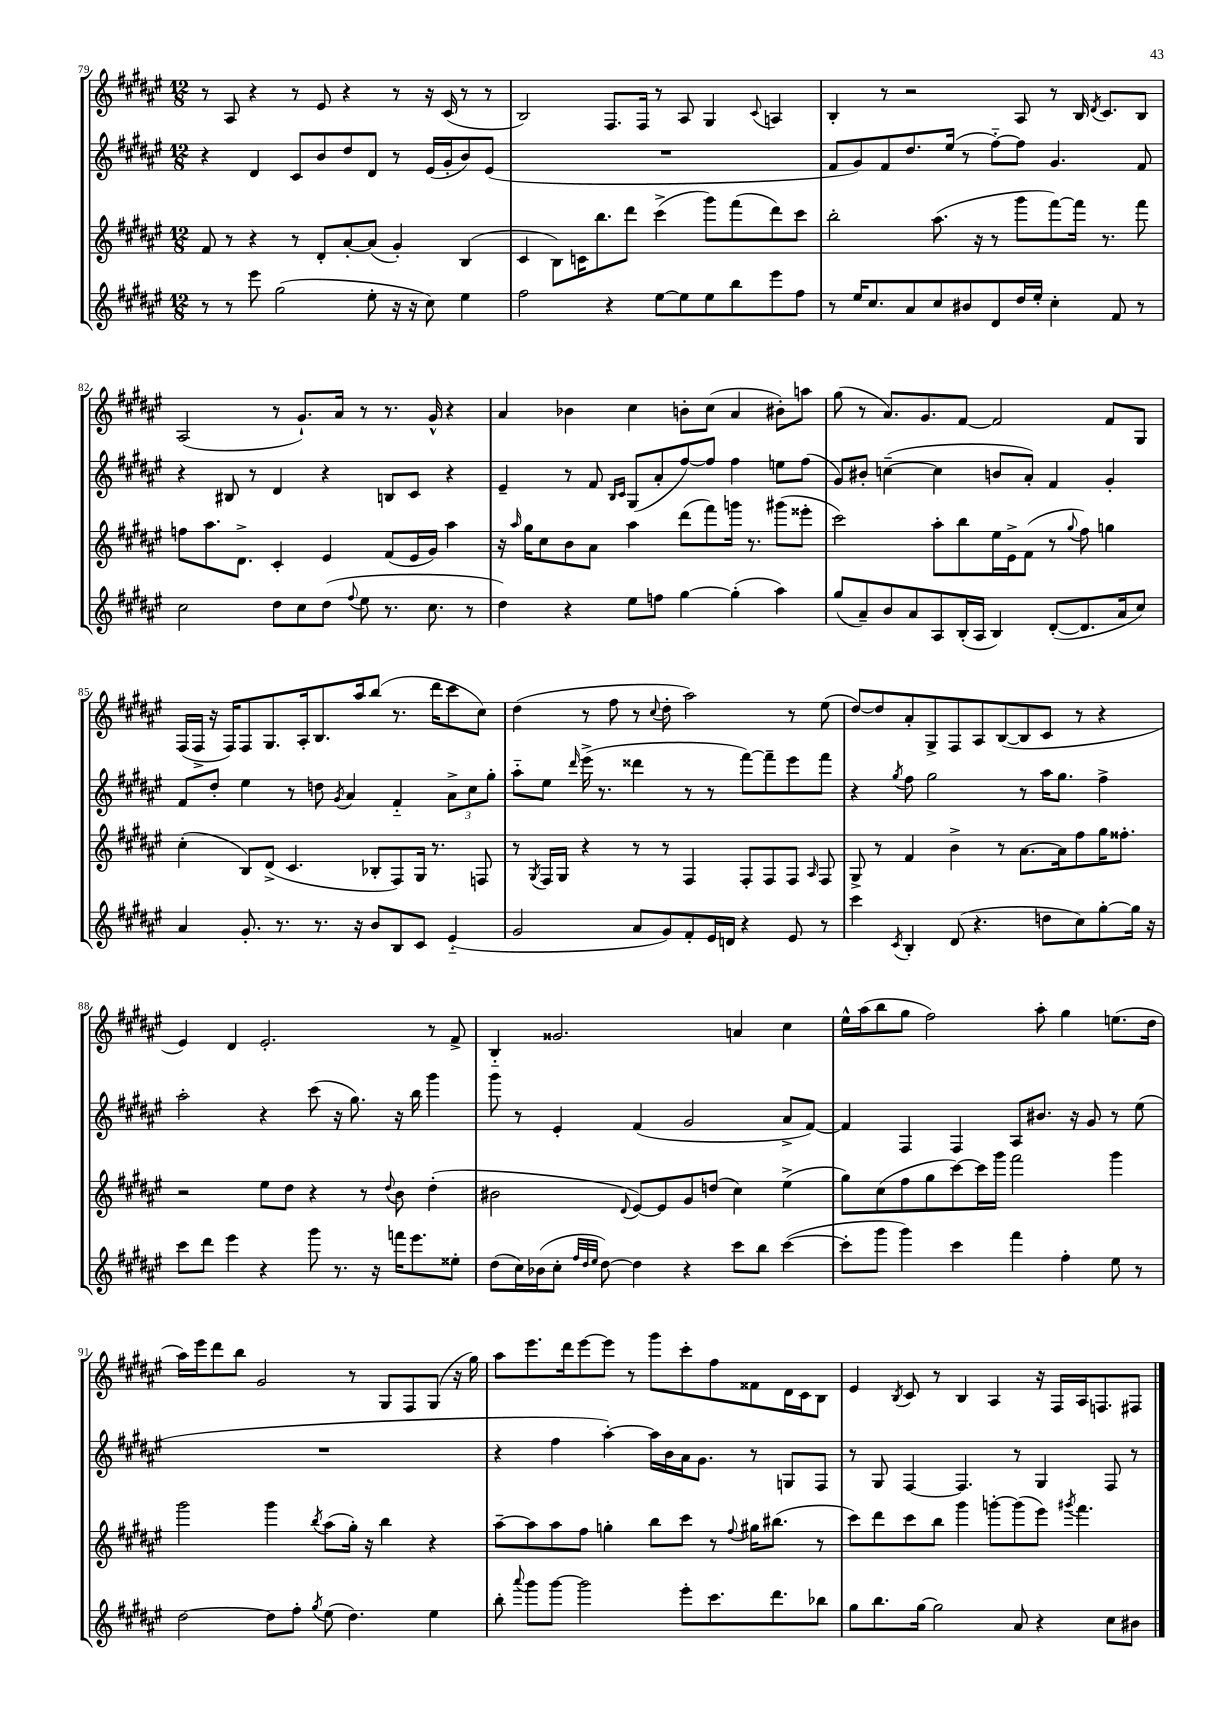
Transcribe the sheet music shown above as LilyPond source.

<<
\new StaffGroup <<
\new Staff = "s0" {
    \clef treble \key fis \major \numericTimeSignature \time 12/8
    \autoBeamOff r8 ais8 r4 r8 eis'8 r4 r8 r16 cis'16( r8 r8 |
    b2) fis8.[ fis16] r8 ais8 gis4 \appoggiatura { cis'8 } a4 |
    b4-. r8 r2 ais8 r8 b16 \acciaccatura { dis'8 } cis'8.[ b8] |
    ais2( r8 gis'8.[-!) ais'16] r8 r8. gis'16-^ r4 |
    ais'4 bes'4 cis''4 b'8[-. cis''8]( ais'4 bis'8[-.) a''8] |
    gis''8( r8 ais'8.[) gis'8. fis'8]~ fis'2 fis'8[ gis8] |
    fis16[( fis16]-> r16 fis16[) fis8 gis8. ais16-. b8. ais''16 b''8]( r8. dis'''16[ cis'''8 cis''8]) |
    dis''4( r8 fis''8 r8 \appoggiatura { cis''8 } dis''8-. ais''2) r8 eis''8( |
    dis''8[~) dis''8 ais'8-. gis8-> fis8 ais8 b8~( b8 cis'8] r8 r4 |
    eis'4) dis'4 eis'2.-. r8 fis'8-> |
    b4-_ gisis'2. a'4 cis''4 |
    eis''16[-^ ais''16( b''8 gis''8] fis''2) ais''8-. gis''4 e''8.[( dis''16] |
    ais''16[) eis'''16 dis'''8 b''8] gis'2 r8 gis8[ fis8 gis8]( r16 gis''16) |
    ais''8[ eis'''8. dis'''16 eis'''8~ eis'''8] r8 gis'''8[ cis'''8-. fis''8 fisis'8 dis'16 cis'16 b8] |
    eis'4 \acciaccatura { b8 } cis'8 r8 b4 ais4 r16 fis16[ ais16 f8. fis8] \bar "|." |
}
\new Staff = "s1" {
    \clef treble \key fis \major \numericTimeSignature \time 12/8
    \autoBeamOff r4 dis'4 cis'8[ b'8 dis''8 dis'8] r8 eis'16[( gis'16-. b'8) eis'8]( |
    R1. |
    fis'8[ gis'8) fis'8 dis''8. eis''16]( r8 fis''8[~-_) fis''8] gis'4. fis'8 |
    r4 bis8 r8 dis'4 r4 b8[ cis'8] r4 |
    eis'4-- r8 fis'8 \grace { b16[ cis'16] } gis8[( ais'8-. fis''8~) fis''8] fis''4 e''8[ fis''8]( |
    gis'8[) bis'8]-. c''4~--( c''4 b'8[ ais'8]-.) fis'4 gis'4-. |
    fis'8[ dis''8]-. eis''4 r8 d''8 \acciaccatura { gis'8 } ais'4 fis'4-_ \tuplet 3/2 { ais'8[-> cis''8 gis''8]-. } |
    ais''8[-_ eis''8] \grace { dis'''16 } eis'''16->( r8. disis'''4 r8 r8 fis'''8[~) fis'''8-- eis'''8 fis'''8] |
    r4 \acciaccatura { gis''8 } fis''8 gis''2 r8 ais''16[ gis''8.] fis''4-> |
    ais''2-. r4 cis'''8( r16 gis''8.) r16 b''16 gis'''4 |
    gis'''8 r8 eis'4-. fis'4( gis'2 ais'8[-> fis'8]~) |
    fis'4 fis4 fis4 ais8[ bis'8.] r16 gis'8 r8 eis''8( |
    R1. |
    r4 fis''4 ais''4~-.) ais''16[ b'16 ais'16 gis'8.] r8 g8[ fis8] |
    r8 gis8 fis4~ fis4. r8 gis4 fis8 r8 \bar "|." |
}
\new Staff = "s2" {
    \clef treble \key fis \major \numericTimeSignature \time 12/8
    \autoBeamOff fis'8 r8 r4 r8 dis'8[-. ais'8~-. ais'8]( gis'4-.) b4( |
    cis'4 b8[) c'16 b''8. dis'''8] cis'''4->( gis'''8[) fis'''8( dis'''8) cis'''8] |
    b''2-. ais''8.( r16 r8 gis'''8[ fis'''8~) fis'''16] r8. fis'''8 |
    f''8[ ais''8. dis'8.]-> cis'4-. eis'4 fis'8[( eis'16 gis'16]) ais''4 |
    r16 \grace { ais''16 } gis''16[ cis''8 b'8 ais'8] ais''4 dis'''8[( fis'''8) g'''16] r8. gis'''8[( eisis'''8]-. |
    cis'''2) ais''8[-. b''8 eis''16 eis'16-> fis'8]( r8 \appoggiatura { gis''8 } fis''8) g''4 |
    cis''4-.( b8[) dis'8]->( cis'4. bes8[-. fis8) gis16] r8. f8 |
    r8 \acciaccatura { gis8 } fis16[ gis16] r4 r8 r8 fis4 fis8[-. fis8 fis8] \grace { ais16 } fis8 |
    gis8-> r8 fis'4 b'4-> r8 ais'8.[~ ais'16 fis''8 gis''16 fisis''8.]-. |
    r2 eis''8[ dis''8] r4 r8 \appoggiatura { dis''8 } b'8 dis''4-.( |
    bis'2 \appoggiatura { dis'8 } eis'8[~) eis'8 gis'8 d''8]( cis''4) eis''4->( |
    gis''8[) cis''8( fis''8 gis''8 cis'''8~) cis'''16 gis'''16] fis'''2 gis'''4 |
    gis'''2 gis'''4 \acciaccatura { b''8 } ais''8[( gis''16]-.) r16 b''4 r4 |
    ais''8[~-- ais''8 ais''8 fis''8] g''4-. b''8[ cis'''8] r8 \appoggiatura { fis''8 } gis''16[ bis''8.]( r8 |
    cis'''8[) dis'''8 cis'''8 b''8] gis'''4 g'''8[~-. g'''8( eis'''8]) \acciaccatura { gis'''8 } fis'''4. \bar "|." |
}
\new Staff = "s3" {
    \clef treble \key fis \major \numericTimeSignature \time 12/8
    \autoBeamOff r8 r8 eis'''8 gis''2( eis''8-. r16 r16 cis''8) eis''4 |
    fis''2 r4 eis''8[~ eis''8 eis''8 b''8 eis'''8 fis''8] |
    r8 eis''16[ cis''8. ais'8 cis''8 bis'8 dis'8 dis''16 eis''16]-. cis''4-. fis'8 r8 |
    cis''2 dis''8[ cis''8 dis''8]( \appoggiatura { fis''8 } eis''8 r8. cis''8. r8 |
    dis''4) r4 eis''8[ f''8] gis''4~ gis''4-.( ais''4) |
    gis''8[( ais'8--) b'8 ais'8 ais8 b16-.( ais16] b4) dis'8[~-.( dis'8. ais'16 cis''8]) |
    ais'4 gis'8.-. r8. r8. r16 b'8[ b8 cis'8] eis'4-_( |
    gis'2 ais'8[ gis'8) fis'8-. eis'16 d'16] r4 eis'8 r8 |
    cis'''4 \acciaccatura { cis'8 } b4-. dis'8( r4. d''8[ cis''8) gis''8~-. gis''16] r16 |
    cis'''8[ dis'''8] eis'''4 r4 gis'''8 r8. r16 f'''16[ eis'''8. eisis''8]-. |
    dis''8[( cis''16) bes'16( cis''8]-. \grace { fis''32[ dis''32 eis''32] } dis''8~) dis''4 r4 cis'''8[ b''8] cis'''4~( |
    cis'''8[-. gis'''8] gis'''4) cis'''4 fis'''4 fis''4-. eis''8 r8 |
    dis''2~ dis''8[ fis''8]-. \acciaccatura { gis''8 } eis''8( dis''4.) eis''4 |
    b''8-. \appoggiatura { ais'''8 } gis'''8[ gis'''8]~ gis'''2 eis'''8[-. cis'''8. dis'''8. bes''8] |
    gis''8[ b''8. gis''16]~ gis''2 ais'8 r4 cis''8[ bis'8] \bar "|." |
}
>>
>>
\layout { \context { \Score currentBarNumber = #79 } }
